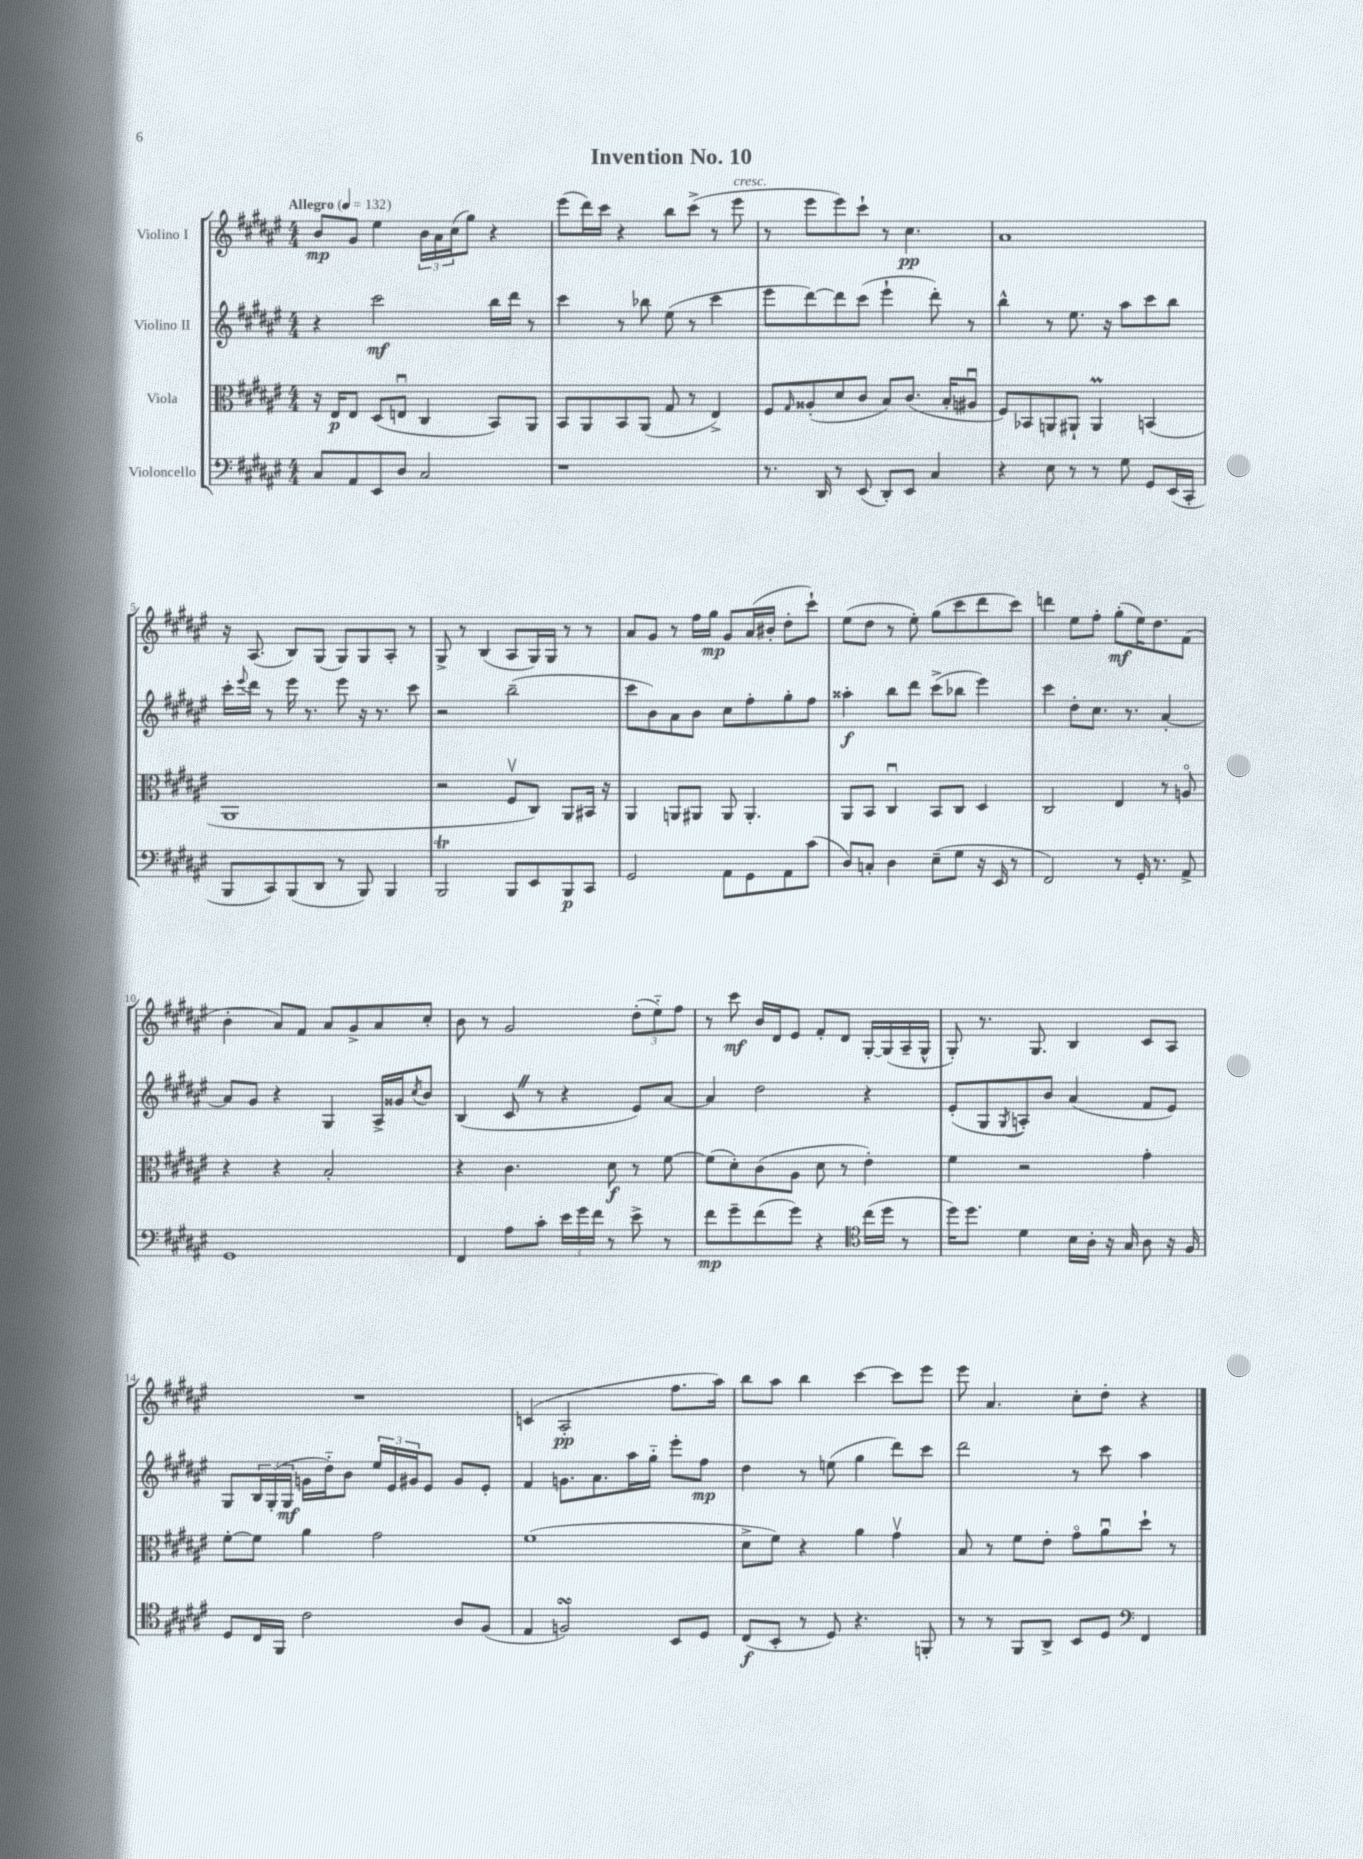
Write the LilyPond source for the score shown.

\header { title = "Invention No. 10" }
<<
\new StaffGroup <<
\new Staff = "s0" \with { instrumentName = "Violino I" } {
    \clef treble \key fis \major \numericTimeSignature \time 4/4 \tempo "Allegro" 4 = 132
    b'8\mp gis'8 eis''4 \tuplet 3/2 { b'16 ais'16 cis''16( } gis''8) r4 |
    eis'''8( dis'''16) cis'''16 r4 b''8 cis'''8->( r8 eis'''8^\markup { \italic "cresc." } |
    r8 eis'''8 eis'''8) cis'''8-! r8 cis''4.\pp |
    ais'1 |
    r16 ais8.( b8) gis8( gis8) gis8 ais8-. r8 |
    gis8-> r8 b4( ais8 gis16) gis16 r8 r8 |
    ais'8 gis'8 r8 fis''16 gis''16\mp gis'8 ais'16( bis'16-. dis''8-. cis'''8-!) |
    eis''8( dis''8 r8 eis''8-.) gis''8( cis'''8 dis'''8 cis'''8) |
    d'''4 eis''8 fis''8-. gis''8-.\mf( eis''16) dis''8. fis'8( |
    b'4-. ais'8) fis'8 ais'8 gis'8-> ais'8 cis''8-. |
    b'8 r8 gis'2 \tuplet 3/2 { dis''8-.( eis''8-_) fis''8 } |
    r8 cis'''8\mf b'16 dis'16 eis'8 fis'8-. dis'8 gis16~-. gis16( ais16-- gis16-^ |
    gis8-.) r8. gis8. b4 cis'8 ais8 |
    R1 |
    c'4( ais2-.\pp fis''8. ais''16) |
    b''8 ais''8 b''4 cis'''4~ cis'''8 eis'''8 |
    eis'''8 ais'4. cis''8-. dis''8-. r4 \bar "|." |
}
\new Staff = "s1" \with { instrumentName = "Violino II" } {
    \clef treble \key fis \major \numericTimeSignature \time 4/4
    r4 cis'''2\mf b''16 dis'''16 r8 |
    cis'''4 r8 bes''8 eis''8( r8 cis'''4 |
    eis'''8 dis'''8~) dis'''8 cis'''8( eis'''4-! dis'''8-.) r8 |
    b''4-^ r8 eis''8. r16 ais''8 cis'''8 b''8 |
    cis'''16-. \appoggiatura { eis'''8 } dis'''16 r8 eis'''16 r8. eis'''8 r16 r8. cis'''8 |
    r2 b''2--( |
    cis'''8 b'8) ais'8 b'8 cis''8 fis''8-. gis''8-. fis''8 |
    aisis''4-.\f b''8 dis'''8 cis'''8->( bes''8 eis'''4) |
    cis'''4 dis''8-. cis''8. r8. ais'4~-. |
    ais'8 gis'8 r4 gis4 ais16-> gisis'16 \acciaccatura { cis''8 } b'8 |
    b4( cis'8 \once \override BreathingSign.text = \markup { \musicglyph "scripts.caesura.straight" } \breathe r8 r4 eis'8) ais'8~ |
    ais'4 dis''2 r4 |
    eis'8-.( gis8 \acciaccatura { gis8 } a8-.) b'8 ais'4( fis'8 eis'8) |
    gis8 \tuplet 3/2 { b16 gis16-.( gis16\mf } g'16 dis''16-_) b'8 \tuplet 3/2 { eis''16 eis'16 gis'16 } eis'8 gis'8 eis'8-. |
    fis'4 g'8. ais'8. ais''16 gis''16-_ eis'''8-. fis''8\mp |
    dis''4 r8 e''8( gis''4 dis'''8) cis'''8 |
    dis'''2 r8 cis'''8 ais''4 \bar "|." |
}
\new Staff = "s2" \with { instrumentName = "Viola" } {
    \clef alto \key fis \major \numericTimeSignature \time 4/4
    r16 eis16\p eis8 dis8( e8\downbow cis4 b,8) ais,8 |
    b,8 ais,8 b,8 ais,8( gis8 r8 eis4->) |
    fis8 \grace { gis16 } aisis8-.( dis'8 cis'8 b8) cis'8.( b16-. ais8\downbow |
    fis8) bes,8 a,8 ais,8-! ais,4\prall b,4( |
    ais,1 |
    r2 fis8\upbow cis8) ais,8 bis,16 r16 |
    ais,4 a,8 ais,8 ais,8 ais,4.-. |
    ais,8 b,8 cis4\downbow b,8 cis8 dis4 |
    cis2 eis4 r8 a8\flageolet |
    r4 r4 b2-. |
    r4 cis'4. dis'8\f r8 fis'8~ |
    fis'8( dis'8-.) cis'8( ais8 dis'8 r8 eis'4-.) |
    fis'4 r2 gis'4-. |
    fis'8~-. fis'8 ais'4 gis'2 |
    fis'1( |
    dis'8-> fis'8) r4 ais'4 gis'4\upbow |
    b8 r8 fis'8 eis'8-. gis'8\flageolet ais'8\downbow dis''8-! r8 \bar "|." |
}
\new Staff = "s3" \with { instrumentName = "Violoncello" } {
    \clef bass \key fis \major \numericTimeSignature \time 4/4
    cis8 ais,8 eis,8 dis8 cis2 |
    r1 |
    r8. dis,16 r8 eis,8( dis,8-.) eis,8 cis4 |
    r4 eis8 r8 r8 gis8 gis,8 eis,16( cis,16-. |
    b,,8 cis,8) b,,8( dis,8 r8 b,,8) b,,4 |
    b,,2\trill b,,8 eis,8 b,,8\p cis,8 |
    gis,2 ais,8 gis,8 ais,8 cis'8( |
    dis8) c8-. dis4 eis8--( gis8 r16 eis,16 r8 |
    fis,2) r8 gis,16-. r8. ais,8-> |
    gis,1 |
    fis,4 ais8 cis'8-. \tuplet 3/2 { eis'16 gis'16 fis'16 } r8 eis'8-> r8 |
    fis'8\mp gis'8-- fis'8( gis'8) r4 \clef tenor cis''16( dis''16 r8 |
    dis''16) dis''8. dis'4 b16 ais16-. r16 gis16 ais8 r16 fis16 |
    dis8 cis16 fis,16 cis'2 ais8 fis8( |
    eis4 f2\turn) b,8 dis8 |
    cis8\f( b,8-. r8 dis8) r4. f,8-. |
    r8 r8 fis,8 ais,8-> b,8 dis8 \clef bass fis,4 \bar "|." |
}
>>
>>
